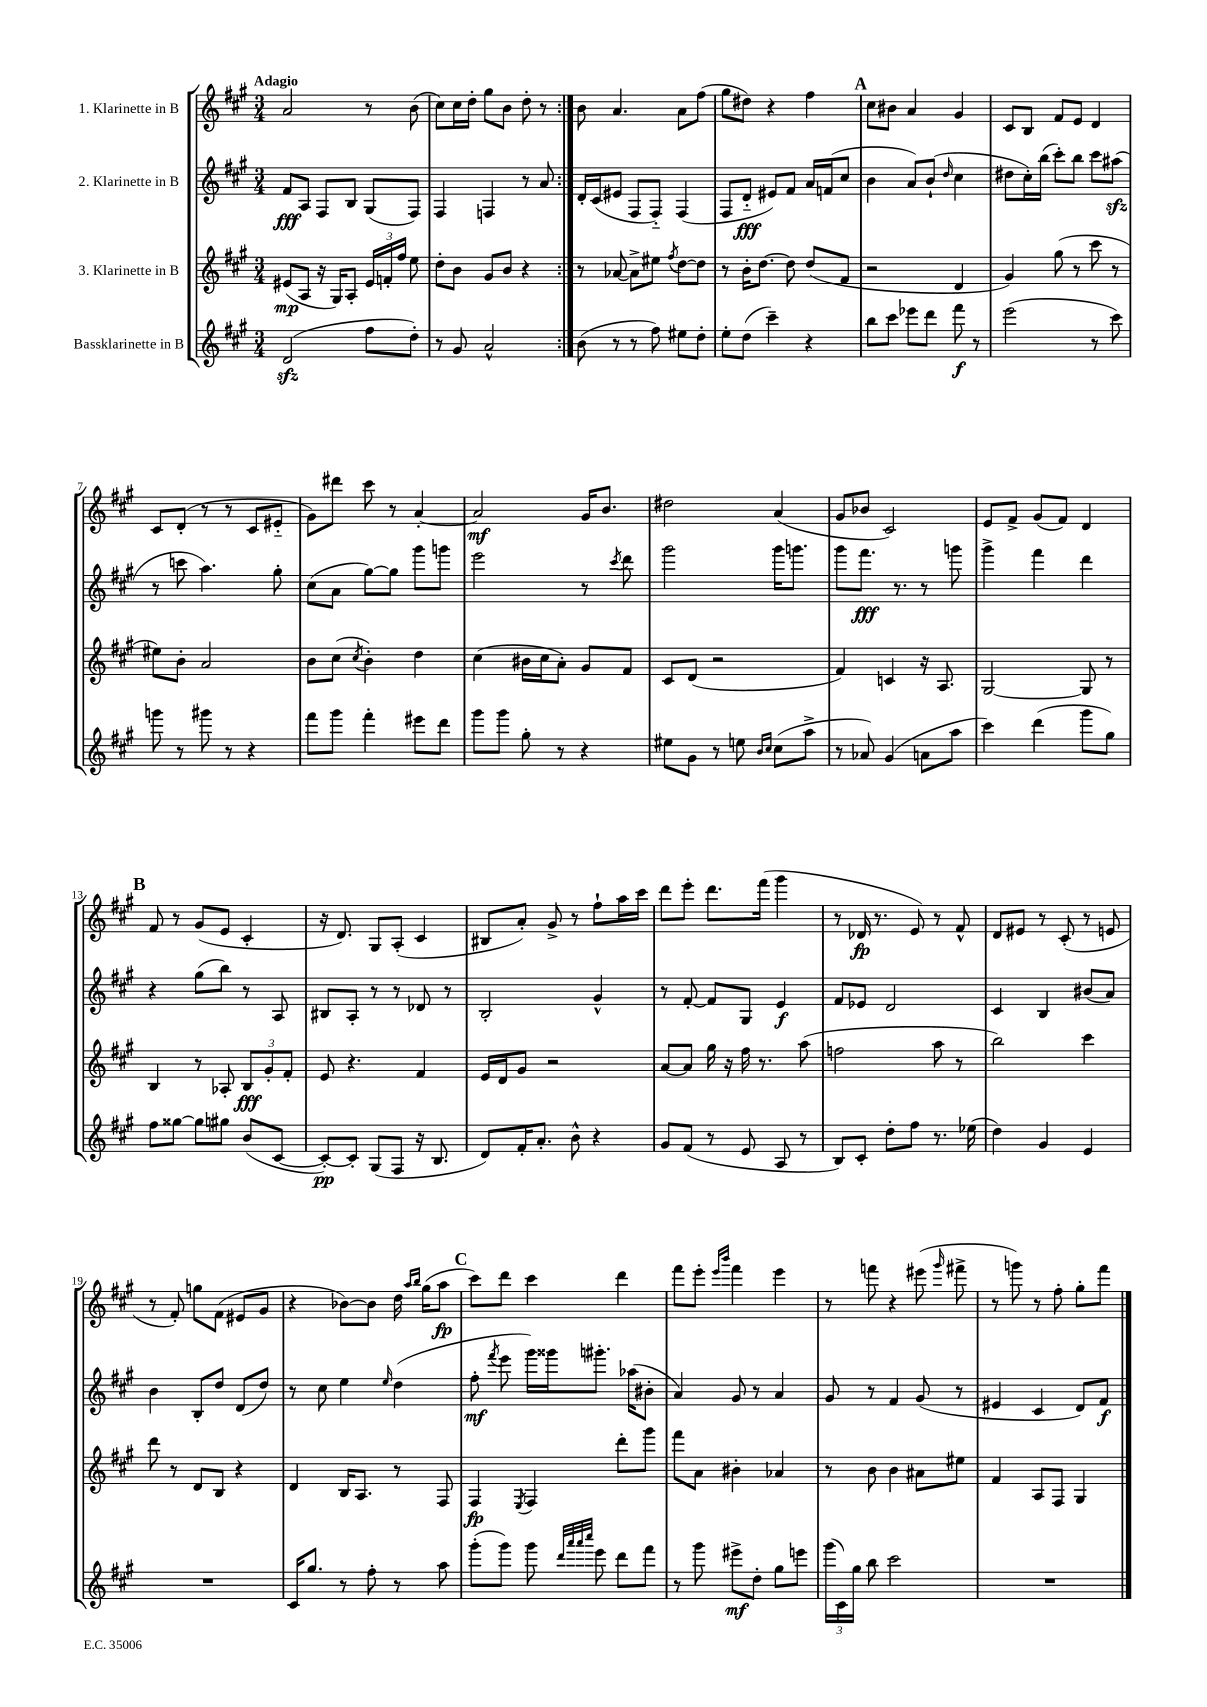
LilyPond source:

<<
\new StaffGroup <<
\new Staff = "s0" \with { instrumentName = "1. Klarinette in B" } {
    \clef treble \key a \major \numericTimeSignature \time 3/4 \tempo "Adagio"
    \autoBeamOff \repeat volta 2 { a'2 r8 b'8( |
    cis''8[) cis''16 d''16]-. gis''8[ b'8] d''8-. r8 | }
    b'8 a'4. a'8[ fis''8]( |
    gis''8[ dis''8]) r4 fis''4 |
    \mark \markup { \bold "A" } cis''8[ bis'8] a'4 gis'4 |
    cis'8[ b8] fis'8[ e'8] d'4 |
    cis'8[ d'8]-.( r8 r8 cis'8[ eis'8]-_ |
    gis'8[) dis'''8] cis'''8 r8 a'4~-. |
    a'2\mf gis'16[ b'8.] |
    dis''2 a'4( |
    gis'8[ bes'8] cis'2) |
    e'8[ fis'8]-> gis'8[( fis'8]) d'4 |
    \mark \markup { \bold "B" } fis'8 r8 gis'8[( e'8] cis'4-. |
    r16 d'8.) gis8[ a8]-.( cis'4 |
    bis8[ a'8]-.) gis'8-> r8 fis''8[-! a''16 cis'''16] |
    d'''8[ e'''8]-. d'''8.[ fis'''16]( gis'''4 |
    r8 des'16\fp r8. e'8) r8 fis'8-^ |
    d'8[ eis'8] r8 cis'8-.( r8 e'8 |
    r8 fis'8-.) g''8[ fis'8]( eis'8[ gis'8] |
    r4 bes'8[~) bes'8] d''16 \grace { a''16[ b''16] } gis''16[( a''8]\fp |
    \mark \markup { \bold "C" } cis'''8[) d'''8] cis'''4 d'''4 |
    fis'''8[ e'''8]-. \grace { e'''16[ b'''16] } fis'''4 e'''4 |
    r8 f'''8 r4 eis'''8( \grace { gis'''16 } fis'''8-> |
    r8 g'''8) r8 fis''8-. gis''8[-. fis'''8] \bar "|." |
}
\new Staff = "s1" \with { instrumentName = "2. Klarinette in B" } {
    \clef treble \key a \major \numericTimeSignature \time 3/4
    \autoBeamOff \repeat volta 2 { fis'8[\fff a8] fis8[ b8] gis8[( fis8]) |
    fis4 f4 r8 a'8 | }
    d'16[-. cis'16( eis'8] fis8[ fis8]-_) fis4( |
    fis8[ d'8]-_\fff eis'8[) fis'8] a'16[ f'16( cis''8] |
    \mark \markup { \bold "A" } b'4 a'8[) b'8]-!( \grace { d''16 } cis''4 |
    dis''8[ cis''16-.) b''16]( cis'''8[-.) b''8] cis'''8[ ais''8]\sfz( |
    r8 c'''8 a''4.) gis''8-. |
    cis''8[( a'8] gis''8[~) gis''8] gis'''8[ g'''8] |
    e'''2 r8 \acciaccatura { cis'''8 } d'''8 |
    gis'''2 gis'''16[ g'''8.] |
    gis'''8[ fis'''8.]\fff r8. r8 g'''8 |
    gis'''4-> fis'''4 d'''4 |
    \mark \markup { \bold "B" } r4 gis''8[( b''8]) r8 a8 |
    bis8[ a8]-. r8 r8 des'8 r8 |
    b2-. gis'4-^ |
    r8 fis'8~-. fis'8[ gis8] e'4\f |
    fis'8[ ees'8] d'2 |
    cis'4 b4 bis'8[( a'8]) |
    b'4 b8[-. d''8] d'8[( d''8]) |
    r8 cis''8 e''4 \grace { e''16 } d''4( |
    \mark \markup { \bold "C" } fis''8-.\mf \acciaccatura { fis'''8 } e'''8 gis'''16[) gisis'''16 gis'''8.]-. aes''16[( bis'8]-. |
    a'4) gis'8 r8 a'4 |
    gis'8 r8 fis'4 gis'8( r8 |
    eis'4 cis'4 d'8[) fis'8]\f \bar "|." |
}
\new Staff = "s2" \with { instrumentName = "3. Klarinette in B" } {
    \clef treble \key a \major \numericTimeSignature \time 3/4
    \autoBeamOff \repeat volta 2 { eis'8[\mp( a8] r16 gis16[) a8]-. \tuplet 3/2 { eis'16[ f'16-. fis''16] } e''8 |
    d''8[-. b'8] gis'8[ b'8] r4 | }
    r8 aes'8~ aes'8[-> eis''8] \acciaccatura { fis''8 } d''8[~ d''8] |
    r8 b'16[-. d''8.]~ d''8 d''8[( fis'8] |
    \mark \markup { \bold "A" } r2 d'4 |
    gis'4) gis''8( r8 cis'''8 r8 |
    eis''8[) b'8]-. a'2 |
    b'8[ cis''8]( \acciaccatura { cis''8 } b'4-.) d''4 |
    cis''4( bis'16[ cis''16 a'8]-.) gis'8[ fis'8] |
    cis'8[ d'8]( r2 |
    fis'4) c'4 r16 a8. |
    gis2~ gis8 r8 |
    \mark \markup { \bold "B" } b4 r8 aes8-. \tuplet 3/2 { b8[\fff gis'8-. fis'8]-. } |
    e'8 r4. fis'4 |
    e'16[ d'16 gis'8] r2 |
    a'8[~ a'8] gis''16 r16 fis''16 r8. a''8( |
    f''2 a''8 r8 |
    b''2) cis'''4 |
    d'''8 r8 d'8[ b8] r4 |
    d'4 b16[ a8.] r8 fis8 |
    \mark \markup { \bold "C" } fis4\fp \acciaccatura { e8 } fis4 d'''8[-. gis'''8] |
    fis'''8[ a'8] bis'4-. aes'4 |
    r8 b'8 b'4 ais'8[ eis''8] |
    fis'4 a8[ fis8] gis4 \bar "|." |
}
\new Staff = "s3" \with { instrumentName = "Bassklarinette in B" } {
    \clef treble \key a \major \numericTimeSignature \time 3/4
    \autoBeamOff \repeat volta 2 { d'2\sfz( fis''8[ d''8]-.) |
    r8 gis'8 a'2-^ | }
    b'8( r8 r8 fis''8) eis''8[ d''8]-. |
    e''8[-. d''8]( cis'''4--) r4 |
    \mark \markup { \bold "A" } b''8[ cis'''8] ees'''8[ d'''8] fis'''8\f r8 |
    e'''2( r8 cis'''8) |
    g'''8 r8 gis'''8 r8 r4 |
    fis'''8[ gis'''8] fis'''4-. eis'''8[ d'''8] |
    gis'''8[ gis'''8] gis''8-. r8 r4 |
    eis''8[ gis'8] r8 e''8 \grace { b'16[ cis''16] } cis''8[( a''8]-> |
    r8 aes'8) gis'4( a'8[ a''8] |
    cis'''4) d'''4( gis'''8[ gis''8]) |
    \mark \markup { \bold "B" } fis''8[ gisis''8]~ gisis''8[ gis''8] b'8[( cis'8]~ |
    cis'8[~-.\pp) cis'8]-. gis8[( fis8] r16 b8. |
    d'8[) fis'16-. a'8.]-. b'8-^ r4 |
    gis'8[ fis'8]( r8 e'8 a8 r8 |
    b8[) cis'8]-. d''8[-. fis''8] r8. ees''16( |
    d''4) gis'4 e'4 |
    R2. |
    cis'16[ gis''8.] r8 fis''8-. r8 a''8 |
    \mark \markup { \bold "C" } gis'''8[-.( gis'''8]) gis'''8 \grace { d'''32[ a'''32 a'''32 cis''''32] } e'''8 d'''8[ fis'''8] |
    r8 gis'''8 eis'''8[->\mf d''8]-. gis''8[ e'''8] |
    \tuplet 3/2 { gis'''16[( cis'16) gis''16] } b''8 cis'''2 |
    R2. \bar "|." |
}
>>
>>
